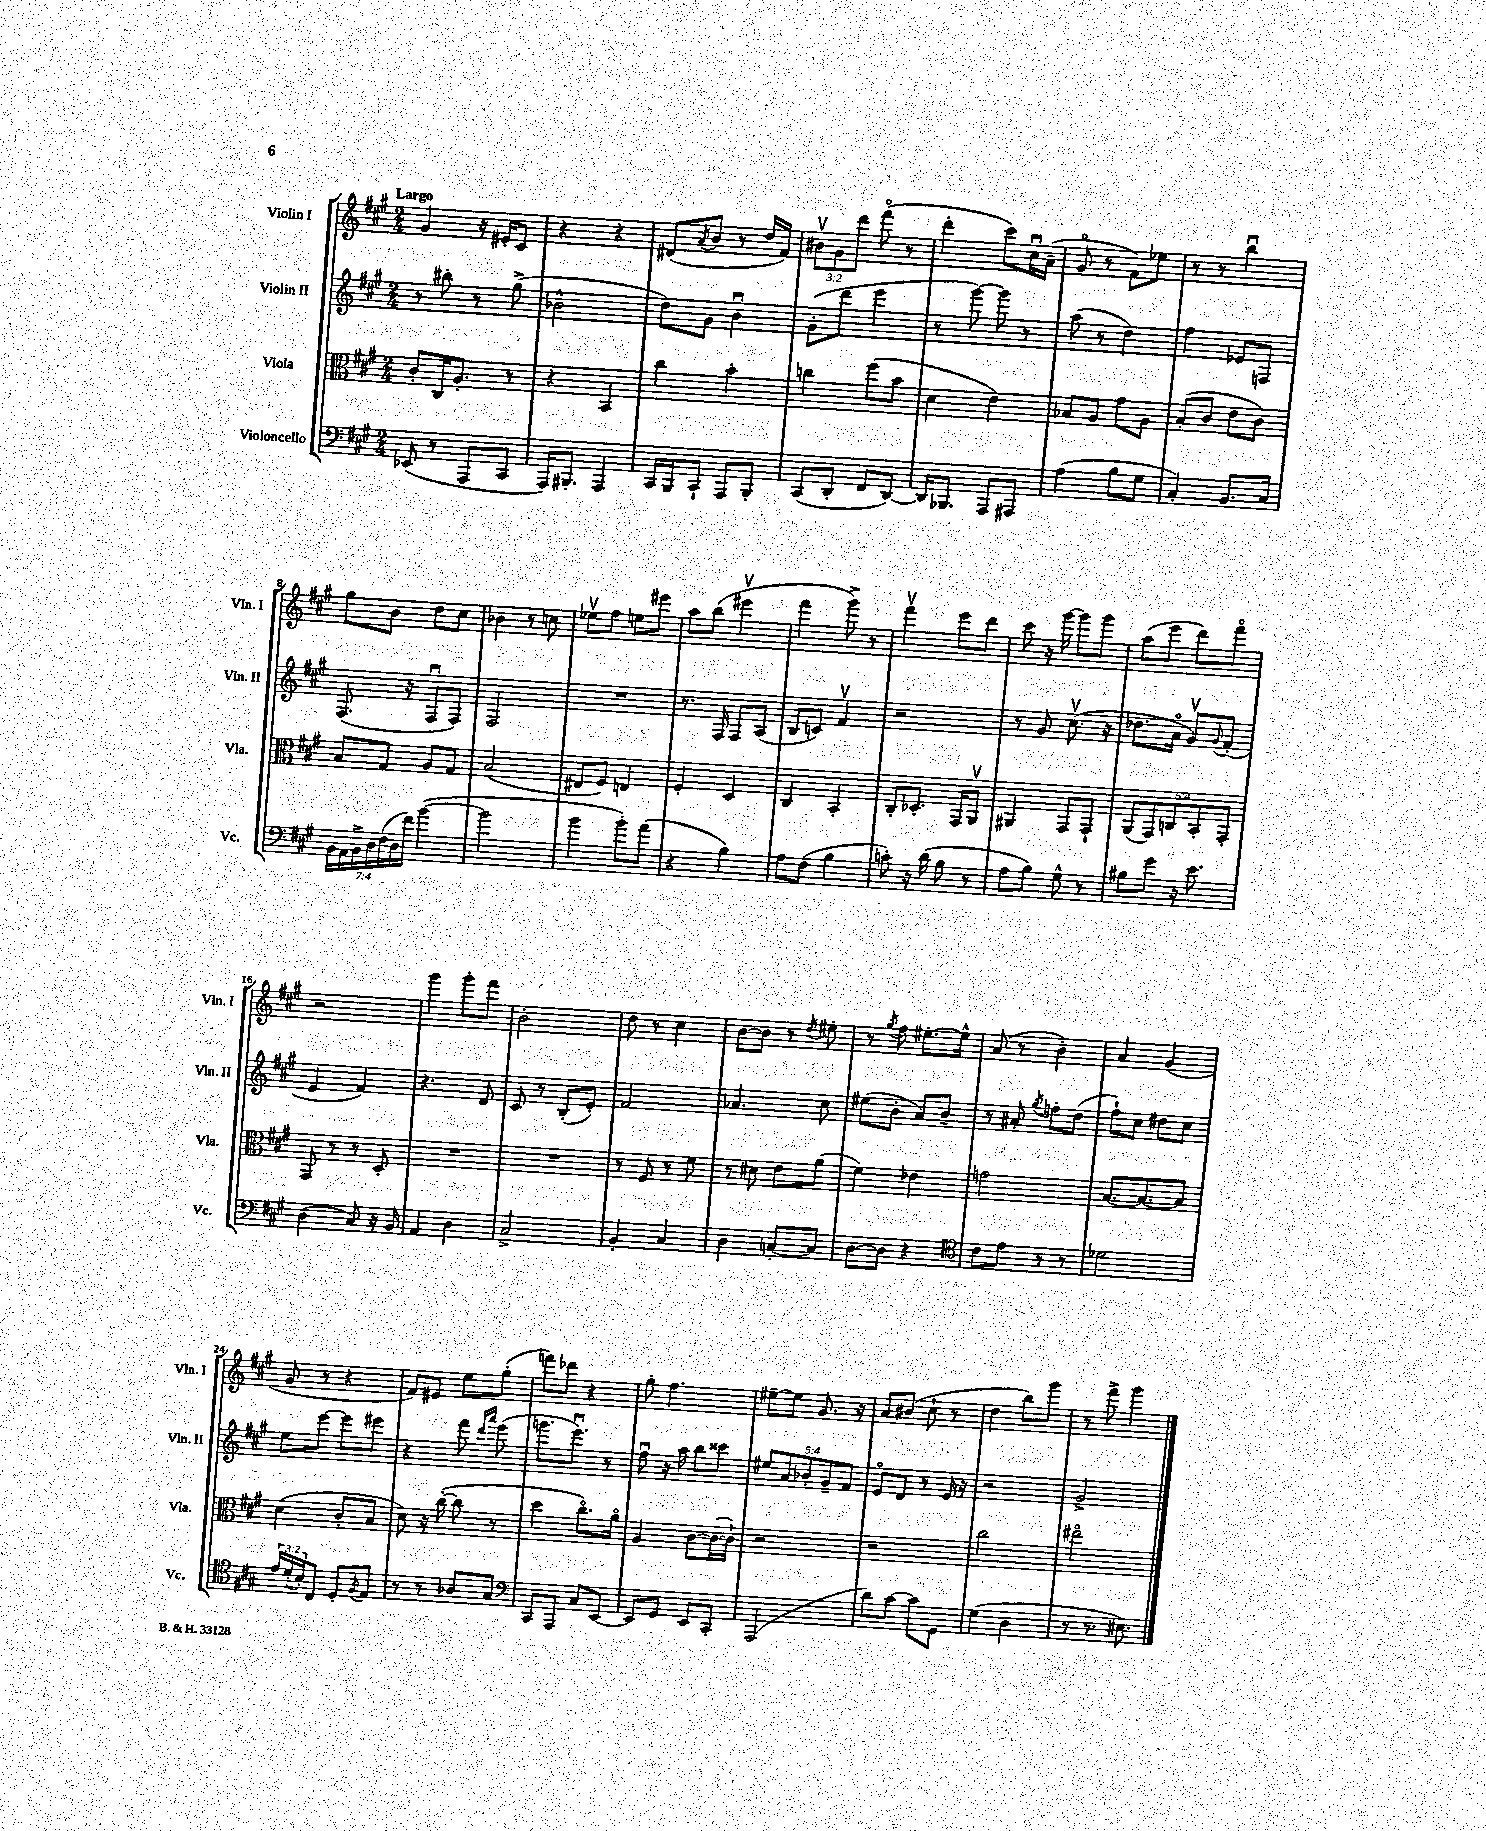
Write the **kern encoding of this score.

**kern	**kern	**kern	**kern
*part4	*part3	*part2	*part1
*staff4	*staff3	*staff2	*staff1
*I"Violoncello	*I"Viola	*I"Violin II	*I"Violin I
*I'Vc.	*I'Vla.	*I'Vln. II	*I'Vln. I
*clefF4	*clefC3	*clefG2	*clefG2
*k[f#c#g#]	*k[f#c#g#]	*k[f#c#g#]	*k[f#c#g#]
*M2/4	*M2/4	*M2/4	*M2/4
=1	=1	=1	=1
!	!	!	!LO:TX:a:B:t=Largo
(8EE-X/	8c#'/L	8r	4g#/
8r	16C#/K	8bb#X'\	.
.	8.A'/J	.	.
8AAA/L	.	8r	16r
.	.	.	16e#X'/KL
8CC#/J	8r	(8gg#^\	8c#/J
=2	=2	=2	=2
16AAA/KL)	4r	2b-X^^\	4r
8.BBB#X'/J	.	.	.
4AAA/	4BB/	.	4r
=3	=3	=3	=3
16CC#/LL	4cc#\	8dd\L)	(8d#X/L
16BBB/J	.	.	.
.	.	.	8qa/
8CC#`/J	.	8g#\J	8b/J
8AAA/L	4b'\	4bu\	8r
8BBB'/J	.	.	16dd/LL
.	.	.	16f#/JJ)
=4	=4	=4	=4
(8CC#/L	4ccn\	(8g#'\L	12b#Xv\L
.	.	.	12g#\
8DD'/J	.	8ddd\J	.
.	.	.	12ddd\J
8FF#/L	(8ff#\L	4eee\	(8fff#\
[8DD/J)	8b\J	.	8r
=5	=5	=5	=5
16DD/KL]	4d\	8r	4ddd'\
8.BBB-X/J	.	.	.
.	.	[8ggg#\)	.
8AAA/L	4e\)	8ggg#\]	8ccc#\L)
8AAA#X/J	.	8r	16cc#u\L
.	.	.	(16a~\JJ
=6	=6	=6	=6
(4A\	8B-X/L	(8aa\	8g#/
.	8A/J	8r	8r
8B\L	8g#\L	4dd\)	8f#\L)
8G#\J	8A\J	.	8ee-X\J
=7	=7	=7	=7
4C#'/)	(8B'/L	4ff#\	8r
.	8c#/J	.	8r
8.BB/L	8e\L	8e-X/L	4bbu\
.	8c#\J)	8Fn/J	.
16C#/Jk	.	.	.
!!LO:LB:g=z
=8	=8	=8	=8
28BB\LL	8B/L	(8.F#/	8gg#\L
28AA\	.	.	.
28BB^\	.	.	.
28D\	.	.	.
.	8G#/J	.	8b\J
(28F#\	.	.	.
28D\	.	.	.
.	.	16r	.
28f#\JJ)	.	.	.
([4b\	8A/L	8F#u/L	8dd\L
.	8G#/J	8F#/J)	8cc#\J
=9	=9	=9	=9
2b\]	(2B/	2F#/	4b-X\
.	.	.	8r
.	.	.	8ccn\
=10	=10	=10	=10
4b\	8E#X/L	2r	8ee-Xv\L
.	8F#/J)	.	8ff#\J
8b'\L)	4En/	.	8een\L
(8a\J	.	.	8eee#X\J
=11	=11	=11	=11
4r	4F#'/	8.r	8aa\L
.	.	.	(8bb\J
.	.	16F#/	.
4B\)	4D/	8F#/L	4eee#Xv\
.	.	(8A/J	.
=12	=12	=12	=12
8A\L	4C#/	8B/L	4fff#\
(8F#\J	.	8cn/J)	.
4B\	4BB'/	4f#v/	8ggg#^\)
.	.	.	8r
=13	=13	=13	=13
8cn'\)	8C#'/L	2r	4fff#v\
16r	8.D-X'/J	.	.
(16d\	.	.	.
8B\	.	.	8eee\L
.	16GG#/KL	.	.
8r	8AAv/J	.	8ddd\J
=14	=14	=14	=14
8A\L	4AA#X/	8r	8ccc#\
8B\J)	.	8g#/	16r
.	.	.	[16ggg#\
8G#^^\	8GG#/L	(8.cc#v\	8ggg#\L]
8r	8GG#`/J	.	8ggg#\J
.	.	16r	.
=15	=15	=15	=15
8B#X\L	(10AA/L	8.dd-X\L	(8aa\L
.	10GG#/)	.	.
8g#\J	.	.	8eee\J
.	.	16a\Jk	.
.	10Cn/	.	.
16r	.	8g#v/L)	8ddd\L)
.	10BB'/	.	.
8.e\	.	.	.
.	.	8qqg#/	.
.	.	(8f#'/J	8fff#\J
.	10GG#'/J	.	.
!!LO:LB:g=z
=16	=16	=16	=16
(4D\	8GG#/	4e/	2r
.	8r	.	.
8C#/)	8r	4f#/)	.
16r	8D'/	.	.
16BB/	.	.	.
=17	=17	=17	=17
4AA/	2r	4.r	4ggg#\
4D\	.	.	8ggg#'\L
.	.	8d/	8fff#\J
=18	=18	=18	=18
2C#^/	2r	8c#/	2b'\
.	.	8r	.
.	.	(8B'/L	.
.	.	8e'/J)	.
=19	=19	=19	=19
4BB'/	8r	2f#/	8dd\
.	8F#/	.	8r
4C#/	8r	.	4cc#\
.	8f#\	.	.
=20	=20	=20	=20
4D\	8r	4.a-X/	[8b\L
.	8d#X\	.	8b\J]
[8Cn'/L	8e\L	.	8r
.	.	.	8qdd/
8C/J]	(8a\J	8cc#\	8ee#X'\
=21	=21	=21	=21
[8D\L	4f#\)	(8ee#X\L	8r
.	.	.	8qgg#/
8D\J]	.	8b'\J	8ff#\
4r	4e-X\	8a/L)	[8.ee#X'\L
.	.	8b~/J	.
.	.	.	16ee#^^\Jk]
=22	=22	=22	=22
*clefC4	*	*	*
8c#\L	2gn\	8r	(8a/
8e\J	.	8a#X'/	8r
.	.	8qgg#/	.
8r	.	8ffn'\L	4b'\)
8r	.	(8dd\J	.
=23	=23	=23	=23
2d-X\	[8.B/L	8ff#`\L)	4a/
.	.	8cc#\J	.
.	8.B/_	.	.
.	.	8dd#X\L	(4g#/
.	8B/J]	8cc#\J	.
!!LO:LB:g=z
=24	=24	=24	=24
24e/LL	(4d\	8ee\L	8g#/
(24d'/	.	.	.
24B'/J)	.	.	.
8C#/J	.	[8eee\J	8r
8D'/L	8c#'/L	8eee\L]	4r
8qF#/	.	.	.
8E/J	8B/J	8eee#X\J	.
=25	=25	=25	=25
8r	8d\)	4r	8f#/L)
8r	16r	.	8e#X/J
.	([16cc#'\	.	.
8A-X/L	8cc#\]	8fff#\	8ee\L
.	.	16qqddd/LL	.
.	.	16qqaaa/JJ	.
8G#/J	8r	(8eee\	(8gg#'\J
=26	=26	=26	=26
*clefF4	*	*	*
8CC#/L	4dd\	8.gggn\L	8fffn\L)
8AAA/J	.	.	8ddd-X\J
.	.	8.eeeu\J)	.
8C#/L	8.cc#\L)	.	4r
[8EE/J	.	8r	.
.	16a\Jk	.	.
=27	=27	=27	=27
8EE/L]	4A/	8ff#u\	8gg#'\
8GG#/J	.	16r	4.ff#\
.	.	16aa\	.
8EE/L	[8c#\L	8bb\L	.
8CC#'/J	(16c#\L_	8ccc##X\J	.
.	16c#`\JJ])	.	.
=28	=28	=28	=28
(2AAA/	2r	10ee#X/L	[8ee#X~\L
.	.	10a/	.
.	.	.	8ee#\J]
.	.	10b-X'/	.
.	.	.	8.g#/
.	.	10g#~/	.
.	.	10f#/J	.
.	.	.	16r
=29	=29	=29	=29
8d\L)	2r	8e/L	8a/L
[8c#\J	.	8d/J	(8b#X/J
8c#\L]	.	8r	8cc#`\
8GG#\J	.	16e/	8r
.	.	16r	.
=30	=30	=30	=30
(4G#\	2cc#\	2r	4dd\
4D\	.	.	8bb\L)
.	.	.	8ggg#\J
=31	=31	=31	=31
8r	2ee#X\	2g#^/	8r
8.r	.	.	8fff#^\
.	.	.	4ggg#\
8.E#X\)	.	.	.
==	==	==	==
*-	*-	*-	*-
